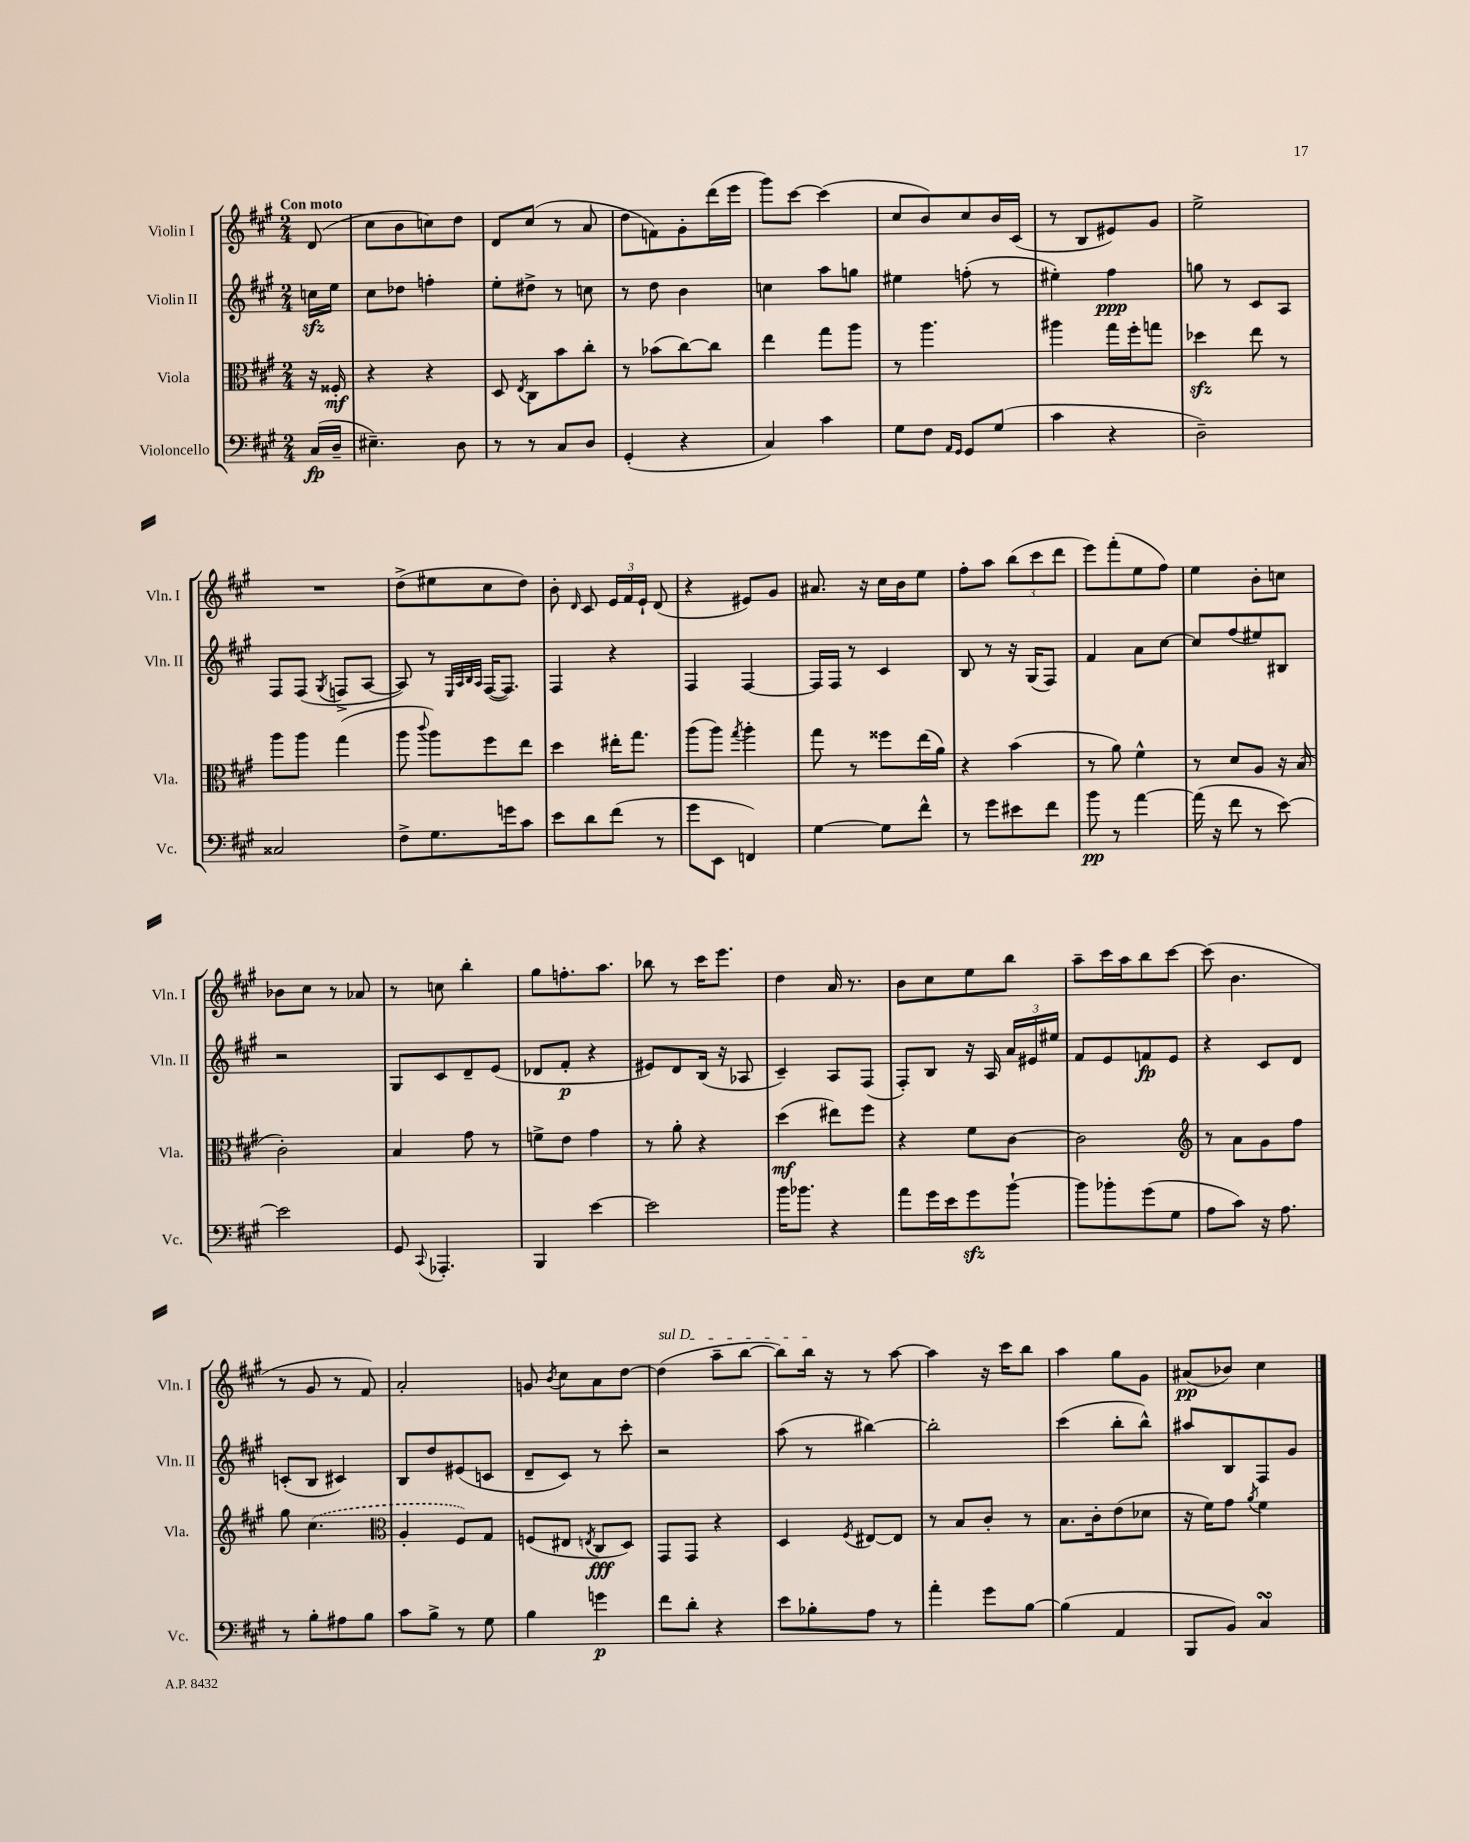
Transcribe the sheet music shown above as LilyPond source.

<<
\new StaffGroup <<
\new Staff = "s0" \with { instrumentName = "Violin I" shortInstrumentName = "Vln. I" } {
    \clef treble \key a \major \numericTimeSignature \time 2/4 \partial 8 \tempo "Con moto"
    \autoBeamOff d'8( |
    cis''8[ b'8 c''8) d''8] |
    d'8[ cis''8]( r8 a'8 |
    d''8[ f'8) gis'8-. d'''16( e'''16] |
    gis'''8[) cis'''8]~ cis'''4( |
    cis''8[ b'8) cis''8 b'16 cis'16]( |
    r8 b8[ eis'8) gis'8] |
    e''2-> |
    R2 |
    d''8[->( eis''8 cis''8 d''8]) |
    b'8-. \grace { d'16 } cis'8 \tuplet 3/2 { e'16[ fis'16 e'16]-! } d'8( |
    r4 eis'8[) gis'8] |
    ais'8. r16 cis''16[ b'16 e''8] |
    fis''8[-. a''8] \tuplet 3/2 { b''8[( cis'''8 d'''8] } |
    e'''8[) fis'''8-.( e''8 fis''8]) |
    e''4 b'8[-. c''8] |
    bes'8[ cis''8] r8 aes'8 |
    r8 c''8 b''4-. |
    gis''8[ f''8.-. a''8.] |
    bes''8 r8 cis'''16[ e'''8.] |
    d''4 a'16 r8. |
    b'8[ cis''8 e''8 b''8] |
    a''8[-- cis'''16 a''16 b''8 cis'''8]~ |
    cis'''8( b'4. |
    r8 gis'8 r8 fis'8) |
    a'2-. |
    g'8 \acciaccatura { b'8 } cis''8[ a'8 d''8]~ |
    \once \override TextSpanner.bound-details.left.text = \markup { \italic "sul D" } d''4\startTextSpan( a''8[-- b''8]~ |
    b''8[) b''16]\stopTextSpan r16 r8 a''8~ |
    a''4 r16 cis'''16[ b''8] |
    a''4 gis''8[ gis'8] |
    ais'8[\pp( bes'8]) cis''4 \bar "|." |
}
\new Staff = "s1" \with { instrumentName = "Violin II" shortInstrumentName = "Vln. II" } {
    \clef treble \key a \major \numericTimeSignature \time 2/4 \partial 8
    \autoBeamOff c''16[\sfz e''16] |
    cis''8[ des''8] f''4-. |
    e''8[-. dis''8]-> r8 c''8 |
    r8 d''8 b'4 |
    c''4 a''8[ g''8] |
    eis''4 f''8-.( r8 |
    eis''4-.) fis''4\ppp |
    g''8 r8 cis'8[ a8] |
    fis8[ fis8]( \acciaccatura { gis8 } f8[-> a8]~ |
    a8) r8 \grace { e32[ a32 b32 a32] } fis16[~( fis8.]) |
    fis4 r4 |
    fis4 fis4~ |
    fis16[ fis16] r8 cis'4 |
    b8 r8 r16 gis16[( fis8]) |
    fis'4 a'8[ cis''8]~ |
    cis''8[ fis''8( eis''8) bis8] |
    r2 |
    gis8[ cis'8 d'8-- e'8]( |
    des'8[ fis'8]-.\p r4 |
    eis'8[) d'8 b16]( r16 aes8 |
    cis'4--) a8[ fis8]( |
    fis8[-.) b8] r16 a16 \tuplet 3/2 { a'16[ eis'16 eis''16] } |
    fis'8[ e'8 f'8\fp e'8] |
    r4 cis'8[ d'8] |
    c'8[-.( b8] cis'4) |
    b8[ d''8 eis'8( c'8] |
    d'8[-- cis'8]) r8 cis'''8-. |
    r2 |
    a''8( r8 bis''4~) |
    bis''2-. |
    cis'''4( b''8[-. b''8]-^) |
    ais''8[ b8 fis8 gis'8] \bar "|." |
}
\new Staff = "s2" \with { instrumentName = "Viola" shortInstrumentName = "Vla." } {
    \clef alto \key a \major \numericTimeSignature \time 2/4 \partial 8
    \autoBeamOff r16 fisis16-.\mf |
    r4 r4 |
    d8 \acciaccatura { e8 } cis8[ b'8 cis''8]-. |
    r8 bes'8[( cis''8~) cis''8] |
    e''4 gis''8[ a''8] |
    r8 a''4. |
    ais''4 gis''16[ fis''16-. g''8] |
    des''4\sfz e''8 r8 |
    a''8[ a''8] gis''4( |
    a''8 \appoggiatura { cis'''8 } a''8[) fis''8 e''8] |
    d''4 eis''16[-. gis''8.] |
    a''8[( a''8]) \acciaccatura { gis''8 } a''4-. |
    gis''8 r8 fisis''8[ e''16( a'16]) |
    r4 b'4( |
    r8 a'8) fis'4-^ |
    r8 d'8[ a8] r16 b16( |
    cis'2-.) |
    b4 gis'8 r8 |
    f'8[-> e'8] gis'4 |
    r8 a'8-. r4 |
    d''4\mf( eis''8[) fis''8] |
    r4 fis'8[ cis'8]~ |
    cis'2 |
    \clef treble r8 a'8[ gis'8 fis''8] |
    gis''8 \once \slurDashed cis''4.( |
    \clef alto a4-. fis8[) gis8] |
    f8[( eis8] \acciaccatura { e8 } cis8[\fff d8]) |
    gis,8[ gis,8] r4 |
    d4 \acciaccatura { fis8 } eis8[~ eis8] |
    r8 b8[ cis'8]-. r8 |
    b8.[ cis'16-. e'8( des'8] |
    r16 fis'16[) gis'8] \acciaccatura { a'8 } fis'4 \bar "|." |
}
\new Staff = "s3" \with { instrumentName = "Violoncello" shortInstrumentName = "Vc." } {
    \clef bass \key a \major \numericTimeSignature \time 2/4 \partial 8
    \autoBeamOff cis16[\fp( d16]-- |
    eis4.--) d8 |
    r8 r8 cis8[ d8] |
    gis,4-.( r4 |
    cis4) cis'4 |
    gis8[ fis8] \grace { a,16[ gis,16] } gis,8[ gis8]( |
    cis'4 r4 |
    d2--) |
    cisis2 |
    fis8[-> gis8. g'16 cis'8] |
    e'8[ d'8 fis'8]( r8 |
    gis'8[ e,8] f,4) |
    gis4~ gis8[ fis'8]-^ |
    r8 gis'8[ eis'8 fis'8] |
    b'8\pp r8 a'4~ |
    a'16( r16 fis'8 r8 e'8~) |
    e'2 |
    gis,8 \appoggiatura { cis,8 } aes,,4.-. |
    b,,4 e'4~ |
    e'2 |
    b'16[ bes'8.] r4 |
    a'8[ gis'16 e'16 gis'8\sfz b'8]~-! |
    b'8[ bes'8-. gis'8( gis8] |
    a8[ cis'8]) r16 a8. |
    r8 b8[-. ais8 b8] |
    cis'8[ b8]-> r8 gis8 |
    b4 g'4\p |
    fis'8[ d'8]-. r4 |
    e'8[ bes8-. a8] r8 |
    a'4-. gis'8[ b8]~ |
    b4( a,4 |
    b,,8[ b,8]) cis4\turn \bar "|." |
}
>>
>>
\layout { \context { \Score \remove "Bar_number_engraver" } }
